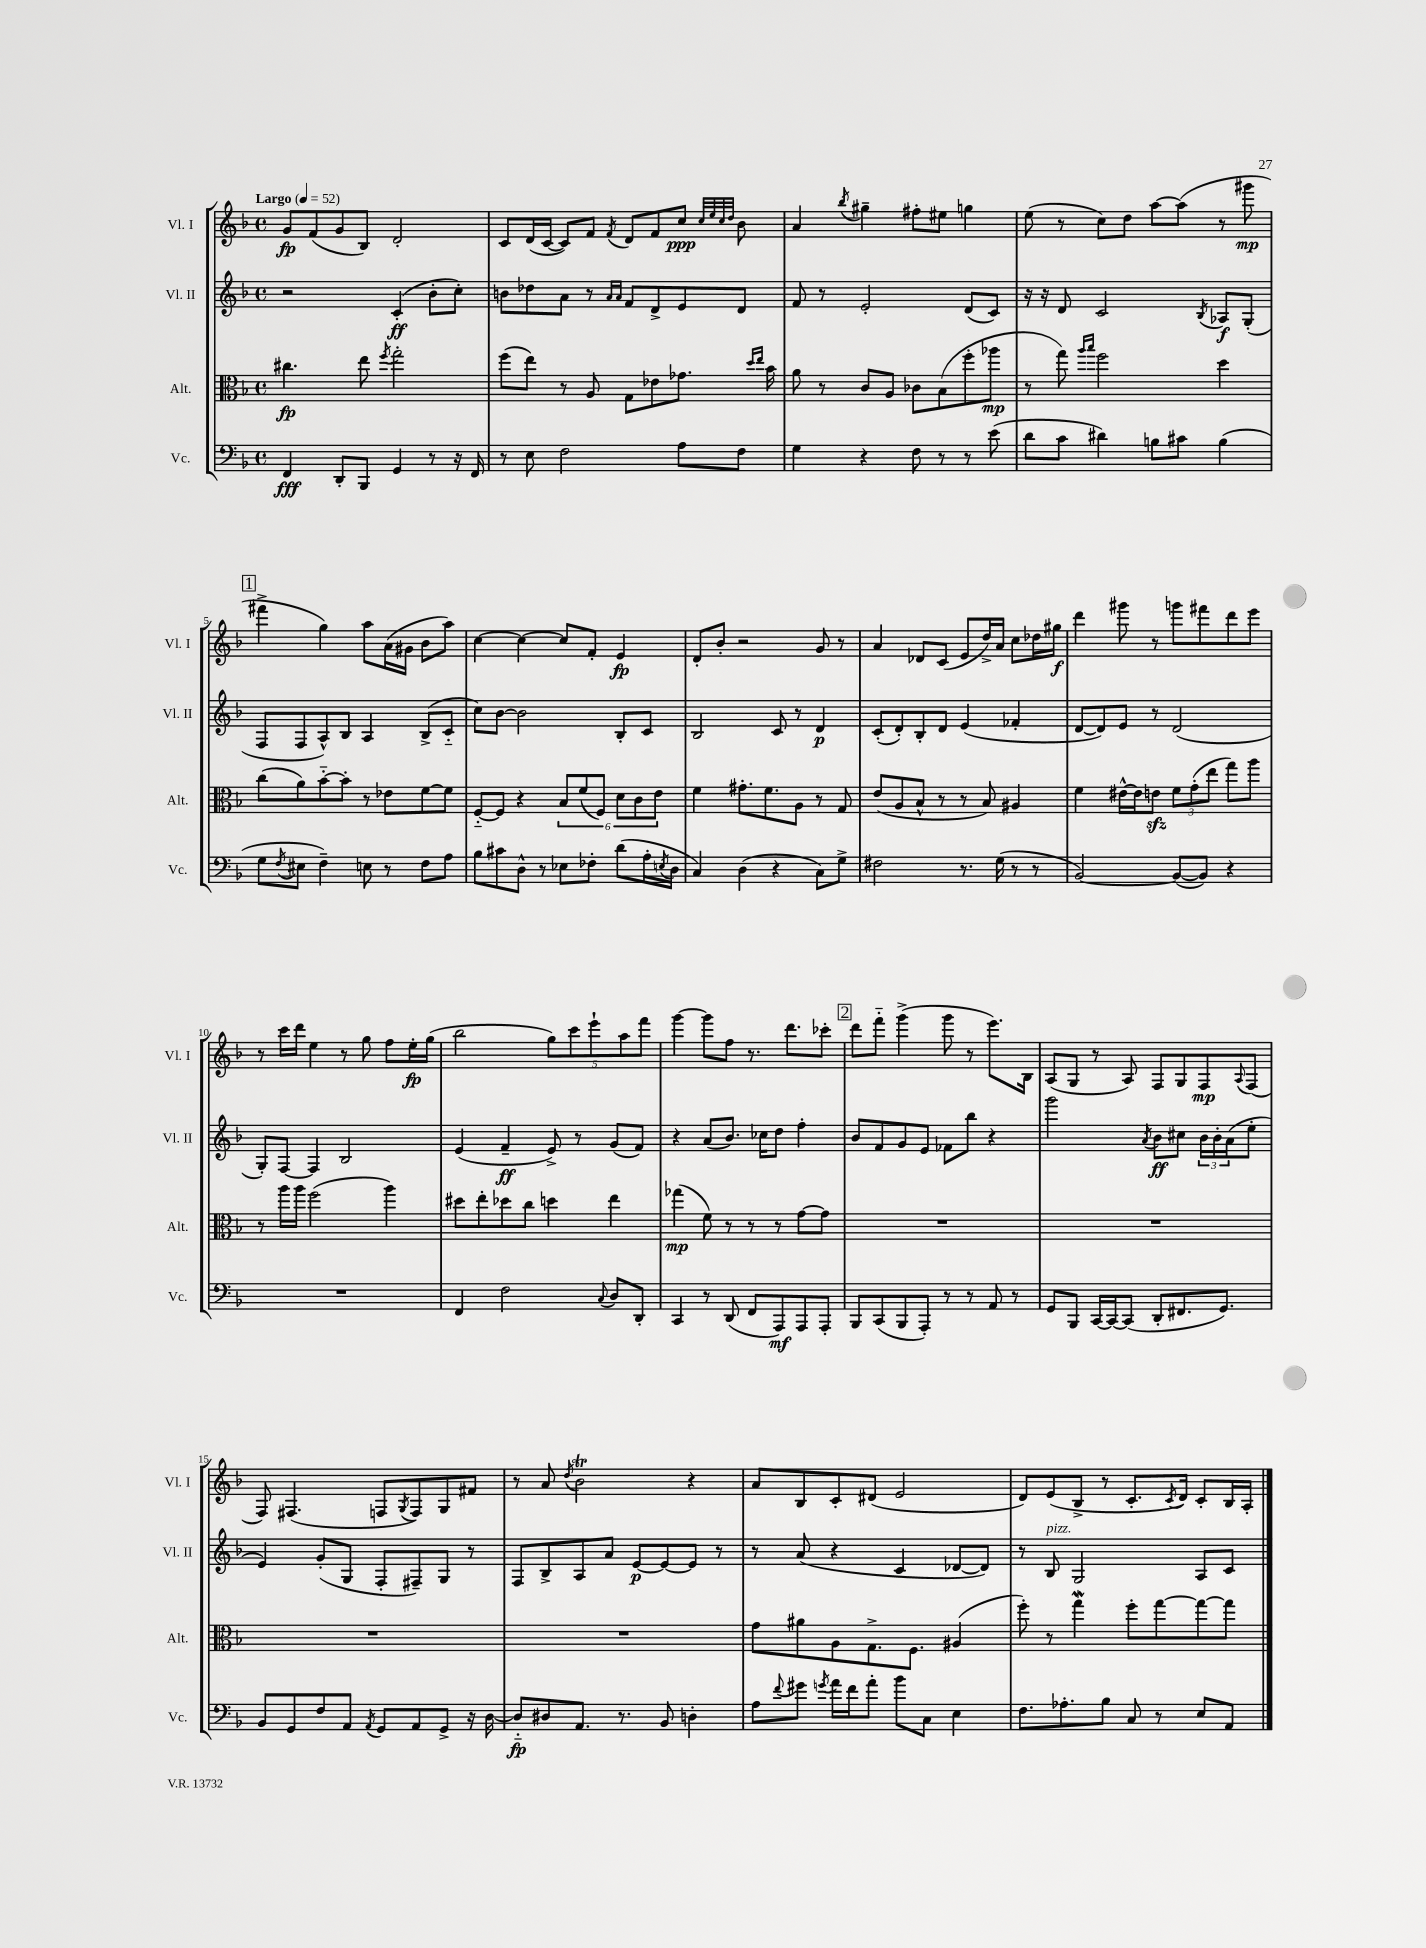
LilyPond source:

<<
\new StaffGroup <<
\new Staff = "s0" \with { instrumentName = "Vl. I" shortInstrumentName = "Vl. I" } {
    \clef treble \key f \major \defaultTimeSignature \time 4/4 \tempo "Largo" 4 = 52
    g'8\fp f'8( g'8 bes8) d'2-. |
    c'8 d'16( c'16~ c'8) f'8 \acciaccatura { f'8 } d'8 f'8 c''8\ppp \grace { c''32 e''32 c''32 d''32 } bes'8 |
    a'4 \acciaccatura { bes''8 } gis''4-- fis''8-. eis''8 g''4 |
    e''8( r8 c''8) d''8 a''8~ a''8( r8 gis'''8\mp |
    \mark \markup { \box "1" } fis'''4-> g''4) a''8 a'16( gis'16 bes'8 a''8) |
    c''4~ c''4~ c''8 f'8-. e'4\fp |
    d'8-. bes'8-. r2 g'8 r8 |
    a'4 des'8 c'8( e'8 d''16->) a'16 c''8 des''16 gis''16\f |
    d'''4 gis'''8 r8 g'''8 fis'''8 d'''8 e'''8 |
    r8 c'''16 d'''16 e''4 r8 g''8 f''8 e''16-.\fp g''16( |
    bes''2 \tuplet 5/4 { g''8) c'''8 e'''8-! a''8 f'''8 } |
    g'''4~ g'''8 f''8 r8. d'''8. ces'''8-. |
    \mark \markup { \box "2" } d'''8 f'''8-_ g'''4->( g'''8 r8 e'''8.) bes16 |
    a8( g8 r8 a8) f8 g8 f8\mp \appoggiatura { a8 } f8( |
    f8) fis4.( f8 \acciaccatura { g8 } f8) g8 fis'8 |
    r8 a'8 \acciaccatura { d''8 } bes'2\trill r4 |
    a'8 bes8 c'8-. dis'8( e'2 |
    d'8) e'8( bes8-> r8 c'8.-. \acciaccatura { c'8 } d'16) c'8-. bes16 a16-. \bar "|." |
}
\new Staff = "s1" \with { instrumentName = "Vl. II" shortInstrumentName = "Vl. II" } {
    \clef treble \key f \major \defaultTimeSignature \time 4/4
    r2 c'4-.\ff( bes'8-. c''8-.) |
    b'8 des''8 a'8 r8 \grace { a'16 a'16 } f'8 d'8-> e'8 d'8 |
    f'8 r8 e'2-. d'8( c'8) |
    r16 r16 d'8 c'2 \acciaccatura { bes8 } aes8\f g8-.( |
    \mark \markup { \box "1" } f8 f8 a8-^) bes8 a4 bes8->( c'8-_ |
    c''8) bes'8~ bes'2 bes8-. c'8 |
    bes2 c'8 r8 d'4\p |
    c'8-.( d'8-.) bes8-. d'8 e'4( fes'4-. |
    d'8~ d'8) e'8 r8 d'2( |
    g8-.) f8~ f4 bes2 |
    e'4( f'4--\ff e'8->) r8 g'8( f'8) |
    r4 a'8( bes'8.) ces''16 d''8 f''4-. |
    \mark \markup { \box "2" } bes'8 f'8 g'8 e'8 fes'8 bes''8 r4 |
    g'''2 \acciaccatura { a'8 } bes'8\ff cis''8 \tuplet 3/2 { bes'16 bes'16-. a'16( } e''8-. |
    e'4) g'8-.( g8 f8-. fis8--) g8 r8 |
    f8 bes8-> a8 a'8 e'8~\p e'8~ e'8 r8 |
    r8 a'8( r4 c'4 des'8~ des'8) |
    r8 bes8^\markup { \italic "pizz." } g2 a8 c'8 \bar "|." |
}
\new Staff = "s2" \with { instrumentName = "Alt." shortInstrumentName = "Alt." } {
    \clef alto \key f \major \defaultTimeSignature \time 4/4
    cis''4.\fp e''8 \acciaccatura { f''8 } g''2-. |
    f''8( e''8) r8 a8 g8 ees'8 ges'8. \grace { d''16 e''16 } bes'16 |
    a'8 r8 c'8 a8 ces'8 bes8( f''8-. aes''8\mp |
    r8 g''8) \grace { a''16 bes''16 } f''2 d''4 |
    \mark \markup { \box "1" } c''8( a'8) bes'8~-_ bes'8-. r8 ees'8 f'8~ f'8 |
    f8~-_ f8 r4 \tuplet 6/4 { bes8 f'8( f8) d'8 c'8 e'8 } |
    f'4 gis'8.-. f'8. a8 r8 g8 |
    e'8( a8 bes8-^ r8 r8 bes8) ais4 |
    f'4 eis'16~-^ eis'16 e'8\sfz \tuplet 3/2 { f'8 g'8-.( e''8 } g''8) a''8 |
    r8 a''16 a''16 f''2( a''4) |
    dis''8 e''8-. des''8 c''8 d''4 e''4 |
    ges''4\mp( f'8) r8 r8 r8 g'8~ g'8 |
    \mark \markup { \box "2" } R1 |
    R1 |
    R1 |
    R1 |
    g'8 ais'8 a8 g8.-> f8. ais4( |
    f''8-.) r8 g''4\mordent f''8-. g''8~ g''8~ g''8 \bar "|." |
}
\new Staff = "s3" \with { instrumentName = "Vc." shortInstrumentName = "Vc." } {
    \clef bass \key f \major \defaultTimeSignature \time 4/4
    f,4\fff d,8-. bes,,8 g,4 r8 r16 f,16 |
    r8 e8 f2 a8 f8 |
    g4 r4 f8 r8 r8 e'8( |
    d'8 c'8 dis'4) b8 cis'8 b4( |
    \mark \markup { \box "1" } g8 \acciaccatura { f8 } eis8 f4--) e8 r8 f8 a8 |
    bes8 cis'8 d8-^ r8 ees8 fes8-. d'8( a16-. \acciaccatura { e8 } d16 |
    c4) d4( r4 c8) g8-> |
    fis2 r8. g16( r8 r8 |
    bes,2~) bes,8~( bes,8) r4 |
    R1 |
    f,4 f2 \appoggiatura { c8 } d8 d,8-. |
    c,4 r8 d,8( f,8 a,,8\mf) a,,8 a,,8-. |
    \mark \markup { \box "2" } bes,,8 c,8( bes,,8 a,,8-.) r8 r8 a,8 r8 |
    g,8 bes,,8 c,16~ c,16~ c,8( d,8-. fis,8. g,8.) |
    bes,8 g,8 f8 a,8 \acciaccatura { a,8 } g,8 a,8 g,8-> r16 d16~ |
    d8-_\fp dis8 a,8. r8. bes,8 d4-. |
    a8 \appoggiatura { f'8 } gis'8 \acciaccatura { g'8 } a'16 f'16 a'8-. bes'8 c8 e4 |
    f8. aes8.-. bes8 c8 r8 e8 a,8 \bar "|." |
}
>>
>>
